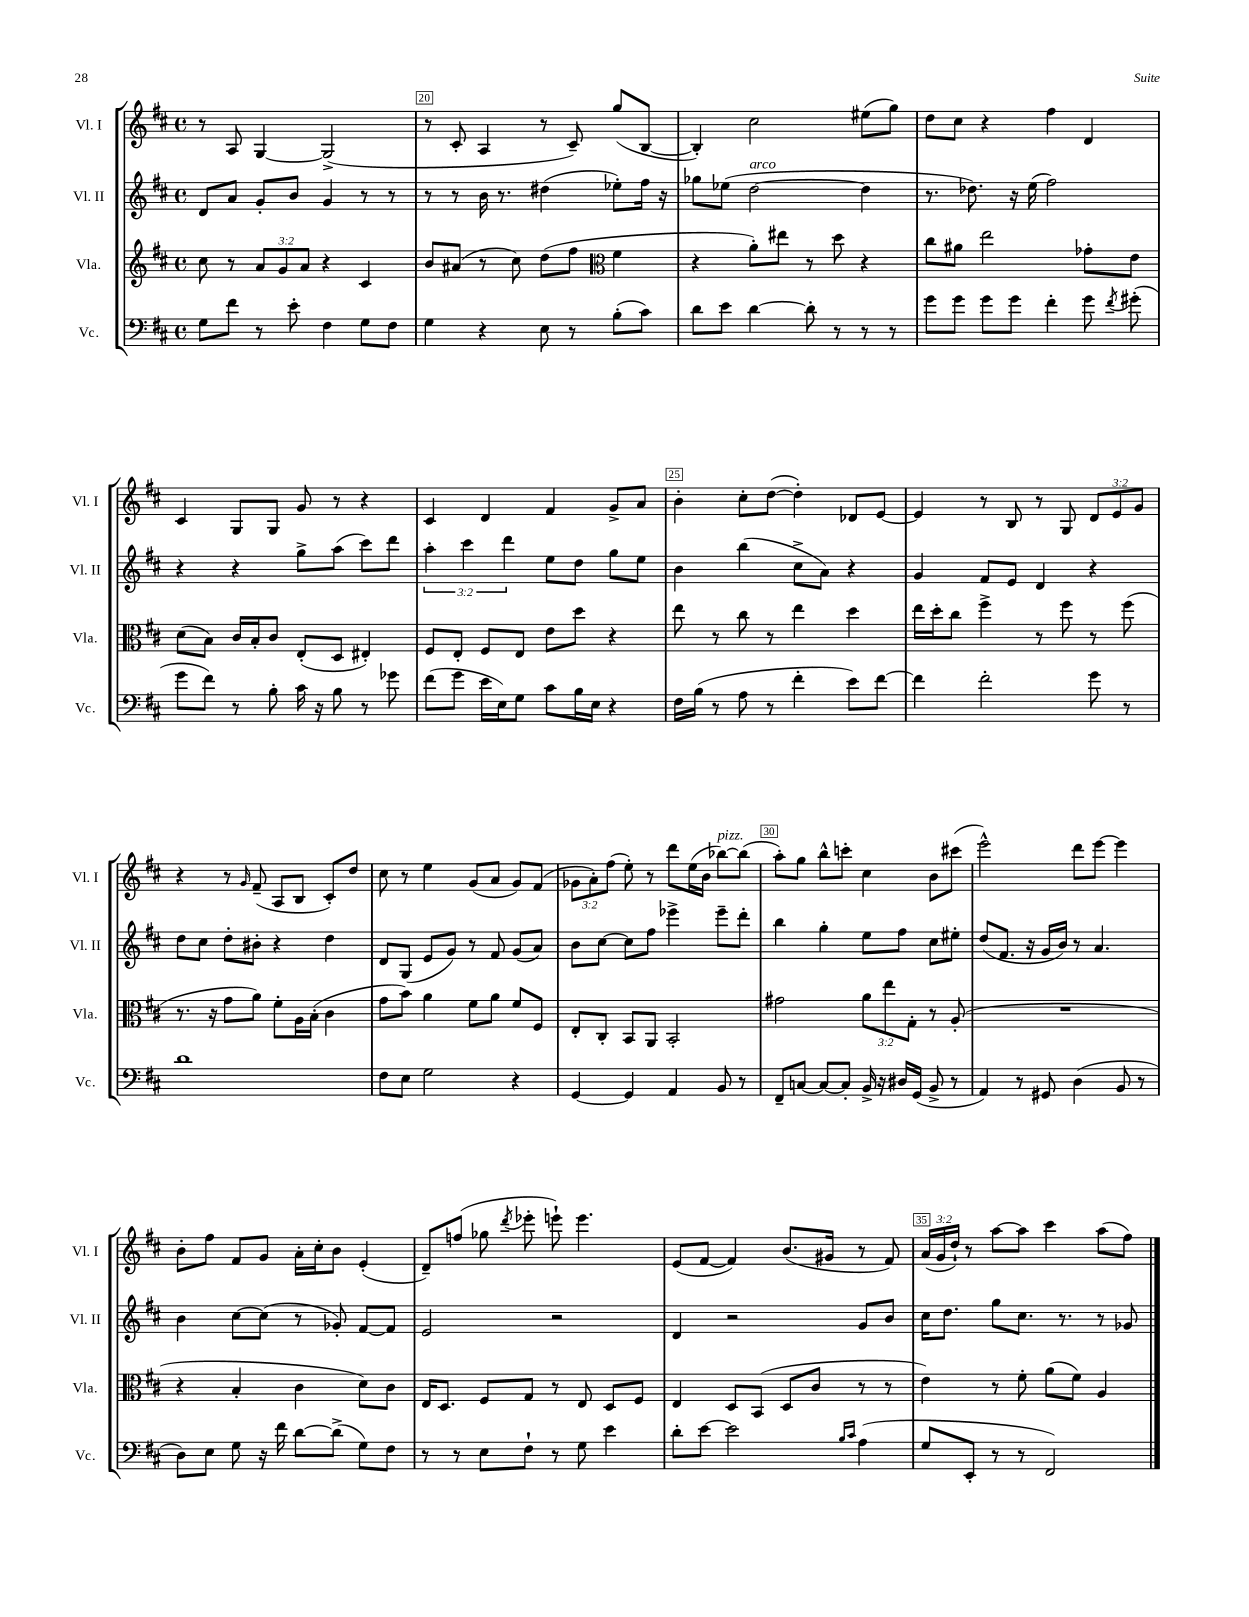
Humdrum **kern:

**kern	**kern	**kern	**kern
*staff4	*staff3	*staff2	*staff1
*clefF4	*clefG2	*clefG2	*clefG2
*k[f#c#]	*k[f#c#]	*k[f#c#]	*k[f#c#]
*M4/4	*M4/4	*M4/4	*M4/4
*met(c)	*met(c)	*met(c)	*met(c)
8G	8cc#	8d	8r
8f#	8r	8a	8A
8r	12a	8g'	[4G
.	12g	.	.
8e'	.	8b	.
.	12a	.	.
4F#	4r	4g	(2G^]
8G	4c#	8r	.
8F#	.	8r	.
=	=	=	=
4G	8b	8r	8r
.	(8a#	8r	8c#'
4r	8r	16b	4A
.	.	8.r	.
.	8cc#)	.	.
8E	(8dd	(4dd#	8r
8r	8ff#	.	8c#~)
*	*clefC3	*	*
(8B'	4f#	8ee-')	(8gg
8c#)	.	16ff#	[8B
.	.	16r	.
=	=	=	=
8d	4r	8gg-	4B'])
8e	.	(8ee-	.
[4d	8a')	[2dd	2cc#
.	8ee#	.	.
8d']	8r	.	.
8r	8dd	.	.
8r	4r	4dd]	(8ee#
8r	.	.	8gg)
=	=	=	=
8g	8cc#	8.r	8dd
8g	8a#	.	8cc#
.	.	8.dd-)	.
8g	2ee	.	4r
8g	.	16r	.
.	.	(16ee	.
4f#'	.	2ff#)	4ff#
8g	8g-'	.	4d
8qf#	.	.	.
(8g#'	8e	.	.
=	=	=	=
8g	(8d	4r	4c#
8f#)	8B)	.	.
8r	16c#	4r	8G
.	16B'	.	.
8B'	8c#	.	8G
16c#	(8E'	8gg^	8g
16r	.	.	.
8B	8D	(8aa	8r
8r	4E#')	8ccc#)	4r
8g-	.	8ddd	.
=	=	=	=
(8f#	8F#	6aa'	4c#
8g	8E'	.	.
.	.	6ccc#	.
16e	8F#	.	4d
16E)	.	.	.
.	.	6ddd	.
8G	8E	.	.
8c#	8e	8ee	4f#
16B	8dd	8dd	.
16E	.	.	.
4r	4r	8gg	8g^
.	.	8ee	8a
=	=	=	=
16F#	8ee	4b	4b'
(16B	.	.	.
8r	8r	.	.
8A	8cc#	(4bb	8cc#'
8r	8r	.	([8dd
4f#'	4ee	8cc#^	4dd'])
.	.	8a)	.
8e)	4dd	4r	8d-
[8f#	.	.	[8e
=	=	=	=
4f#]	16ee	4g	4e]
.	16dd'	.	.
.	8cc#	.	.
2f#'	4ff#^	8f#	8r
.	.	8e	8B
.	8r	4d	8r
.	8ff#	.	8G
8g	8r	4r	12d
.	.	.	12e
8r	(8ff#	.	.
.	.	.	12g
=	=	=	=
1d	8.r	8dd	4r
.	.	8cc#	.
.	16r	.	.
.	8g	8dd'	8r
.	.	.	16qqg
.	8a)	8b#'	(8f#~
.	8f#'	4r	8A
.	16A	.	8B
.	(16B'	.	.
.	4c#	4dd	8c#')
.	.	.	8dd
=	=	=	=
8F#	8g	8d	8cc#
8E	8b)	(8G	8r
2G	4a	8e	4ee
.	.	8g)	.
.	8f#	8r	(8g
.	8a	8f#	8a
4r	8f#	(8g	8g)
.	8F#	8a)	(8f#
=	=	=	=
[4GG	8E'	8b	12g-
.	.	.	12a')
.	8C#'	[8cc#	.
.	.	.	(12ff#
4GG]	8BB	8cc#]	8ee')
.	8AA	8ff#	8r
4AA	2BB'	4eee-^	8ddd
.	.	.	(16ee
.	.	.	16b
8BB	.	8eee-~	[8bb-)
8r	.	8ddd'	(8bb-]
=	=	=	=
8FF#~	2g#	4bb	8aa')
[8C	.	.	8gg
8C_	.	4gg'	8bb^^
8C']	.	.	8ccc'
16BB^	12a	8ee	4cc#
16r	.	.	.
.	12ee	.	.
16D#	.	8ff#	.
.	12G'	.	.
(16GG	.	.	.
8BB^	8r	8cc#	8b
8r	(8A'	8ee#'	(8ccc#
=	=	=	=
4AA)	1r	(8dd	2eee^^)
.	.	8.f#	.
8r	.	.	.
.	.	16r	.
8GG#	.	16g	.
.	.	16b)	.
(4D	.	8r	8ddd
.	.	4.a	[8eee
8BB	.	.	4eee]
8r	.	.	.
=	=	=	=
8D)	4r	4b	8b'
8E	.	.	8ff#
8G	4B'	[8cc#	8f#
16r	.	(8cc#]	8g
16f#	.	.	.
[8d	4c#	8r	16a'
.	.	.	16cc#'
(8d^]	.	8g-')	8b
8G)	8d)	[8f#	(4e'
8F#	8c#	8f#]	.
=	=	=	=
8r	16E	2e	8d~)
.	8.D	.	.
8r	.	.	(8ff
8E	8F#	.	8gg-
.	.	.	8qddd
8F#`	8G	.	8eee-'
8r	8r	2r	8eee`)
8G	8E	.	4.eee
4e	8D	.	.
.	8F#	.	.
=	=	=	=
8d'	4E	4d	(8e
[8e	.	.	[8f#
2e]	8D	2r	4f#])
.	(8BB	.	.
.	8D	.	(8.b
.	8c#	.	.
.	.	.	16g#
16qqB	.	.	.
16qqc#	.	.	.
(4A	8r	8g	8r
.	8r	8b	8f#)
=	=	=	=
8G	4e)	16cc#	(24a
.	.	.	24g
.	.	8.dd	.
.	.	.	24dd`)
8EE'	.	.	8r
8r	8r	8gg	[8aa
8r	8f#'	8.cc#	8aa]
2FF#)	(8a	.	4ccc#
.	.	8.r	.
.	8f#)	.	.
.	4A	8r	(8aa
.	.	8g-	8ff#)
==	==	==	==
*-	*-	*-	*-
